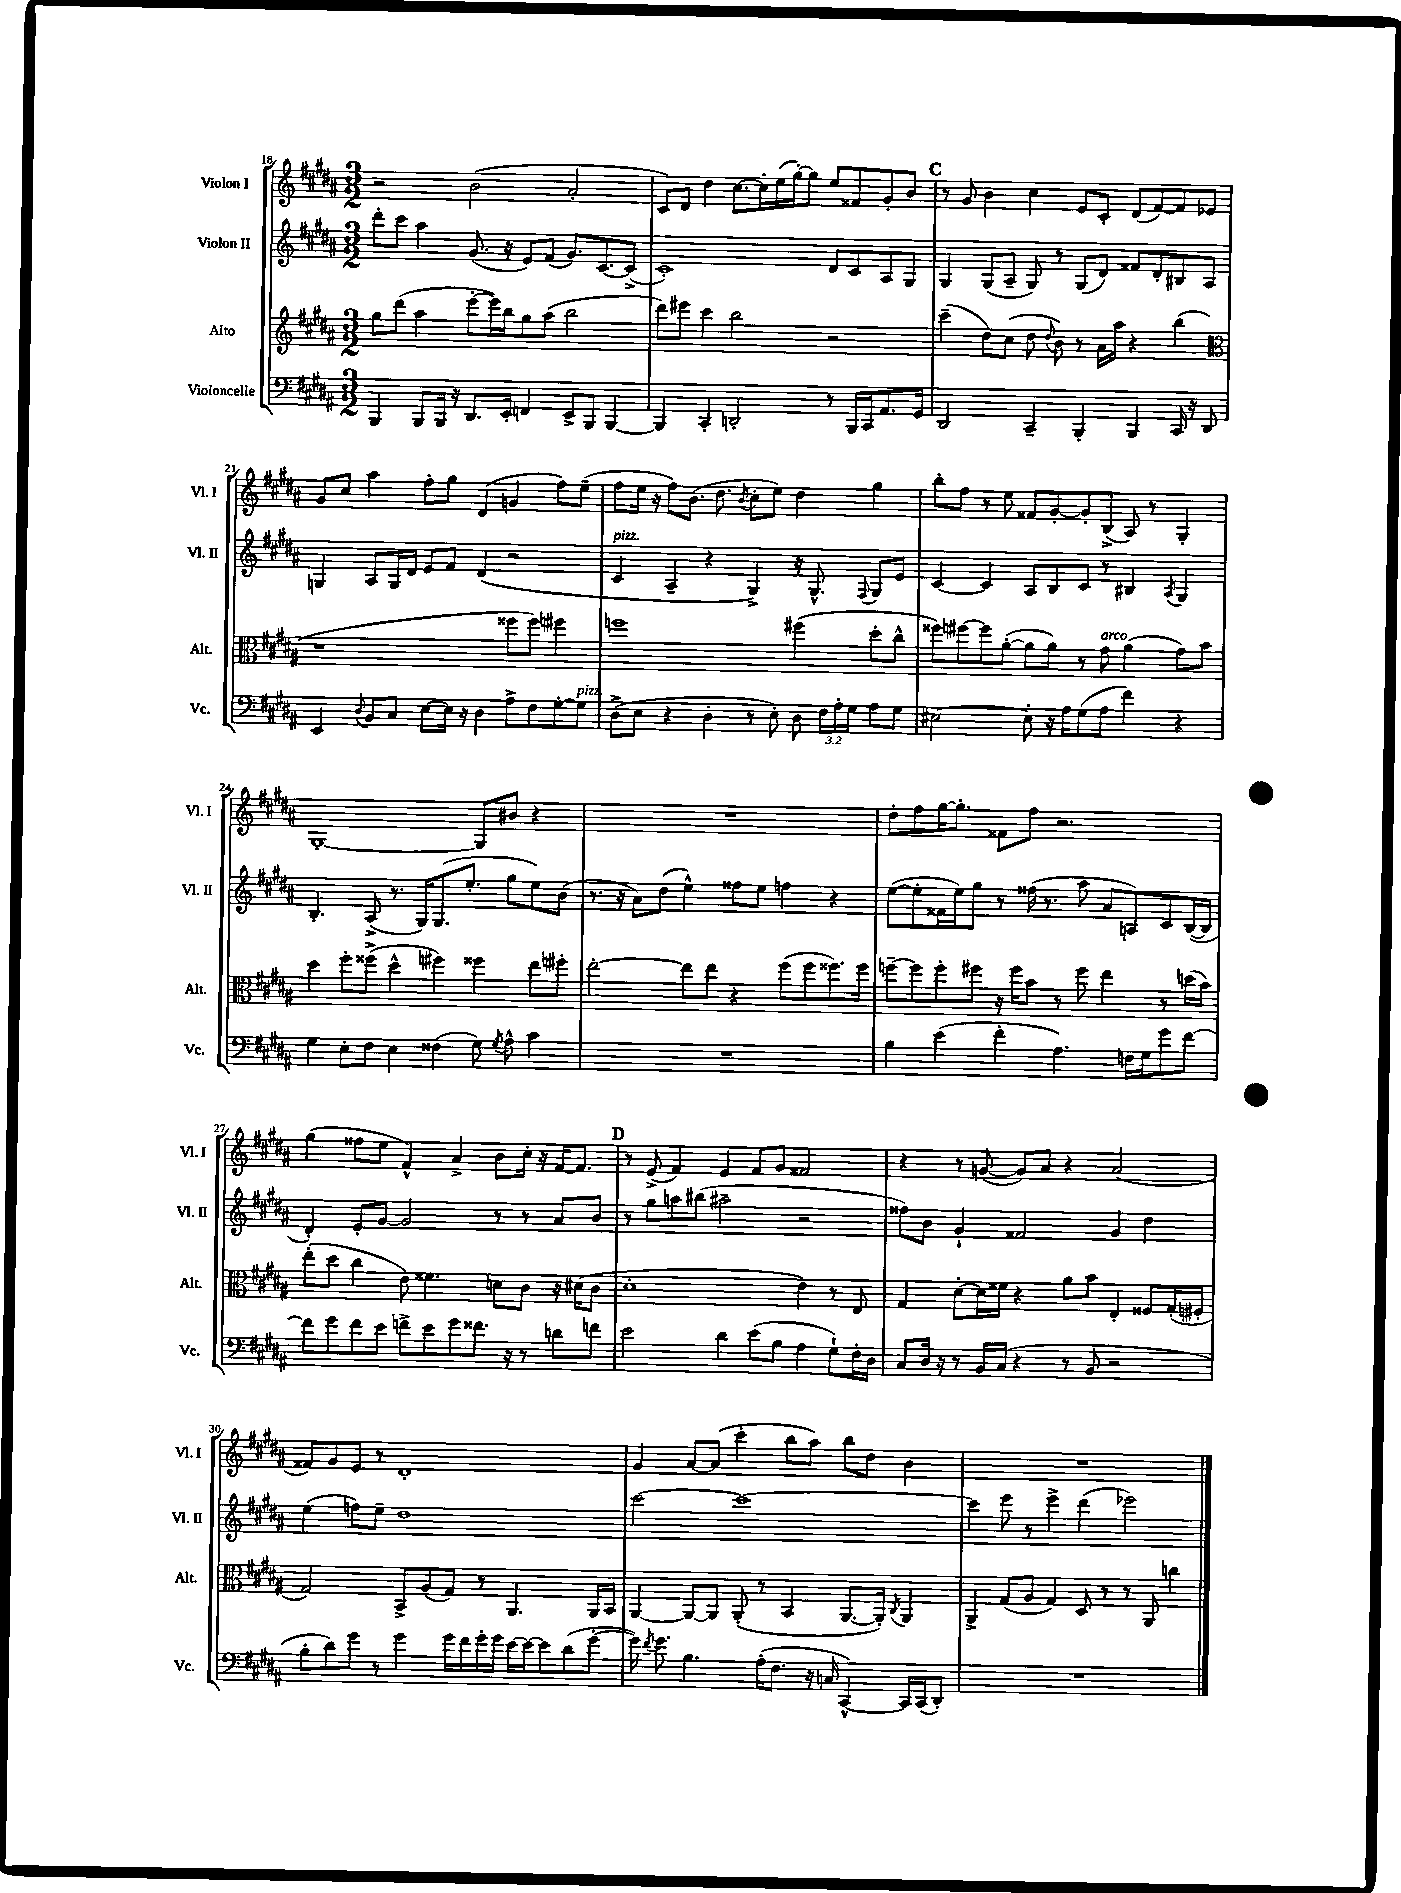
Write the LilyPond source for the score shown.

<<
\new StaffGroup <<
\new Staff = "s0" \with { instrumentName = "Violon I" shortInstrumentName = "Vl. I" } {
    \clef treble \key b \major \numericTimeSignature \time 3/2
    \autoBeamOff r2 b'2( ais'2-. |
    cis'8[) dis'8] dis''4 cis''8.[~ cis''16-. e''16( gis''16~-.) gis''8] e''8[ fisis'8 gis'8-. b'8] |
    \mark \markup { \bold "C" } r8 gis'8 b'4 cis''4 e'8[ cis'8]-. dis'8[( fis'8~) fis'8 ees'8] |
    gis'8[ cis''8] ais''4 fis''8[-. gis''8] dis'4( g'4 fis''8[) e''8]--( |
    fis''8[ e''16] r16 fis''8[) b'8.]( dis''8. \acciaccatura { b'8 } cis''8[-. e''8]) dis''4 gis''4 |
    b''8[-. fis''8] r8 e''8 fisis'8[ gis'8~-. gis'8-. b8]->( ais8) r8 gis4-. |
    gis1~-. gis8[ bis'8] r4 |
    R1. |
    dis''8[-. fis''8 gis''16~ gis''8.]-. fisis'8[ fis''8] r2. |
    gis''4( fisis''8[ e''8] fis'4-^) ais'4-> b'8[ cis''16]-. r16 fis'16[~ fis'8.] |
    \mark \markup { \bold "D" } r8 e'8->( fis'4) e'4 fis'8[ gis'8] fisis'2 |
    r4 r8 g'8~( g'8[) ais'8] r4 ais'2( |
    fisis'8[) gis'8 e'8] r8 dis'1-. |
    gis'4 ais'8[~ ais'8]( cis'''4-. b''8[ ais''8]) b''8[ dis''8] b'4 |
    R1. \bar "|." |
}
\new Staff = "s1" \with { instrumentName = "Violon II" shortInstrumentName = "Vl. II" } {
    \clef treble \key b \major \numericTimeSignature \time 3/2
    \autoBeamOff dis'''8[-. cis'''8] ais''4 gis'8.( r16 e'8[) fis'8]( gis'8.[) cis'8.~ cis'8]->( |
    cis'1-.) dis'8[ cis'8 ais8 gis8] |
    \mark \markup { \bold "C" } gis4 gis8[( ais8]-- gis8) r8 gis8[( dis'8]) fisis'8[ dis'8-. bis8 ais8] |
    g4 ais8[ g16 dis'16] e'8[ fis'8] dis'4( r2 |
    cis'4^\markup { \italic "pizz." } ais4-- r4 gis4->) r16 gis8.-^ \appoggiatura { fis8 } gis8[ e'8] |
    cis'4~ cis'4 ais8[ b8 cis'8] r8 bis4 \acciaccatura { ais8 } gis4 |
    b4.-. ais8->( r8. gis16[) gis8.( e''8.]-. gis''8[ e''8) b'8]( |
    r8. r16 ais'8[) dis''8]( e''4-^) fisis''8[ e''8] f''4 r4 |
    e''8[~( e''8-. fisis'16 e''16) gis''8] r8 fisis''16( r8. ais''8 ais'8[ a8) cis'8 b16~( b16] |
    dis'4-.) e'8[-. gis'8]~ gis'2 r8 r8 ais'8[ b'8] |
    \mark \markup { \bold "D" } r8 gis''8[ a''8 bis''8]( ais''2-- r2 |
    fisis''8[) b'8] gis'4-! fisis'2 gis'4 dis''4 |
    e''4( f''8[) e''8]-- dis''1 |
    cis'''2~ cis'''1~ |
    cis'''4 e'''8 r8 e'''4-> dis'''4( ees'''2) \bar "|." |
}
\new Staff = "s2" \with { instrumentName = "Alto" shortInstrumentName = "Alt." } {
    \clef treble \key b \major \numericTimeSignature \time 3/2
    \autoBeamOff gis''8[ dis'''8]( ais''4 e'''8[~-. e'''16) b''16 gis''8 ais''8]( b''2 |
    dis'''8[) eis'''8] cis'''4 b''2 r2 |
    \mark \markup { \bold "C" } cis'''4--( dis''8[) cis''8]( dis''8 \appoggiatura { dis''8 } b'8) r8 ais'16[ ais''16] r4 b''4( |
    \clef alto r1 fisis''8[ fisis''8]) fis''4 |
    f''1 fis''4( dis''8[-. cis''8]-^ |
    fisis''8[) fis''8~ fis''8 ais'8]~-.( ais'8[ ais'8]) r8 gis'8^\markup { \italic "arco" } ais'4( gis'8[) b'8] |
    dis''4 fis''8[-. fisis''8]->( dis''4-^ fis''4) fisis''4 e''8[ fis''8]-. |
    e''2~-. e''8[ e''8] r4 fis''8[( fis''8 fisis''8.) fisis''16] |
    f''8[~-- f''8 f''8-. fis''8] r16 fis''16[ b'8] r8 fis''8 e''4 r8 d''16[( b'16]) |
    e''8[-.( dis''8] cis''4 e'8) fisis'4. d'8[ cis'8] r16 dis'16[( cis'8] |
    \mark \markup { \bold "D" } dis'1-. e'4) r8 e8 |
    gis4 dis'8[~-. dis'16 fisis'16] r4 ais'8[ b'8] e4-. fisis8[ gis16-.( fis16]-. |
    gis2) b,8[-> ais8( gis8]) r8 ais,4. ais,16[ b,16] |
    ais,4~ ais,8[~ ais,8] ais,8-.( r8 b,4 ais,8.[~ ais,16]-.) \acciaccatura { cis8 } ais,4 |
    ais,4-> gis8[( ais8] gis4) dis8 r8 r8 ais,8 c''4 \bar "|." |
}
\new Staff = "s3" \with { instrumentName = "Violoncelle" shortInstrumentName = "Vc." } {
    \clef bass \key b \major \numericTimeSignature \time 3/2 \override Staff.TupletNumber.text = #tuplet-number::calc-fraction-text
    \autoBeamOff b,,4 b,,8[ b,,16] r16 dis,8.[ e,16]-. f,4 e,8[-> b,,8] b,,4~ |
    b,,4 cis,4-. d,2-. r8 b,,16[ cis,16 ais,8. gis,16] |
    \mark \markup { \bold "C" } dis,2 cis,4-- b,,4-. b,,4 cis,16 r16 dis,8 |
    e,4 \appoggiatura { dis8 } b,8[ cis8] e8[~ e16] r16 dis4 ais8[-> fis8 gis8~-. gis8]^\markup { \italic "pizz." } |
    dis8[->( e8] r4 dis4-. r8 e8-.) dis8 \tuplet 3/2 { fis16[ ais16-. gis16] } ais8[ gis8] |
    eis2~ eis8-. r16 ais16[ gis8( ais8] fis'4) r4 |
    gis4 e8[-. fis8] e4 fisis4( gis8) \acciaccatura { gis8 } ais8-^ cis'4 |
    R1. |
    b4 e'4( fis'4-. ais4.) f16[ gis16 gis'8 fis'8]~ |
    fis'8[ gis'8 fis'8 e'8] f'8[-> e'8 gis'8 fisis'8.] r16 r8 d'8[ f'8] |
    \mark \markup { \bold "D" } e'2 dis'4 e'8[( b8] ais4 gis8[-!) fis16-. dis16] |
    cis8[ dis16] r16 r8 b,16[ cis16]( r4 r8 b,8 r2 |
    b8[-. dis'8) gis'8] r8 gis'4 gis'16[ fis'16 gis'16-. gis'16] e'16[~ e'16~ e'8 dis'8( gis'8]~-. |
    gis'16) \acciaccatura { fis'8 } gis'8. b4. ais16[-.( fis8.] r16 c16 cis,4~-^) cis,16[ cis,16( dis,8]-.) |
    R1. \bar "|." |
}
>>
>>
\layout { \context { \Score currentBarNumber = #18 } }
